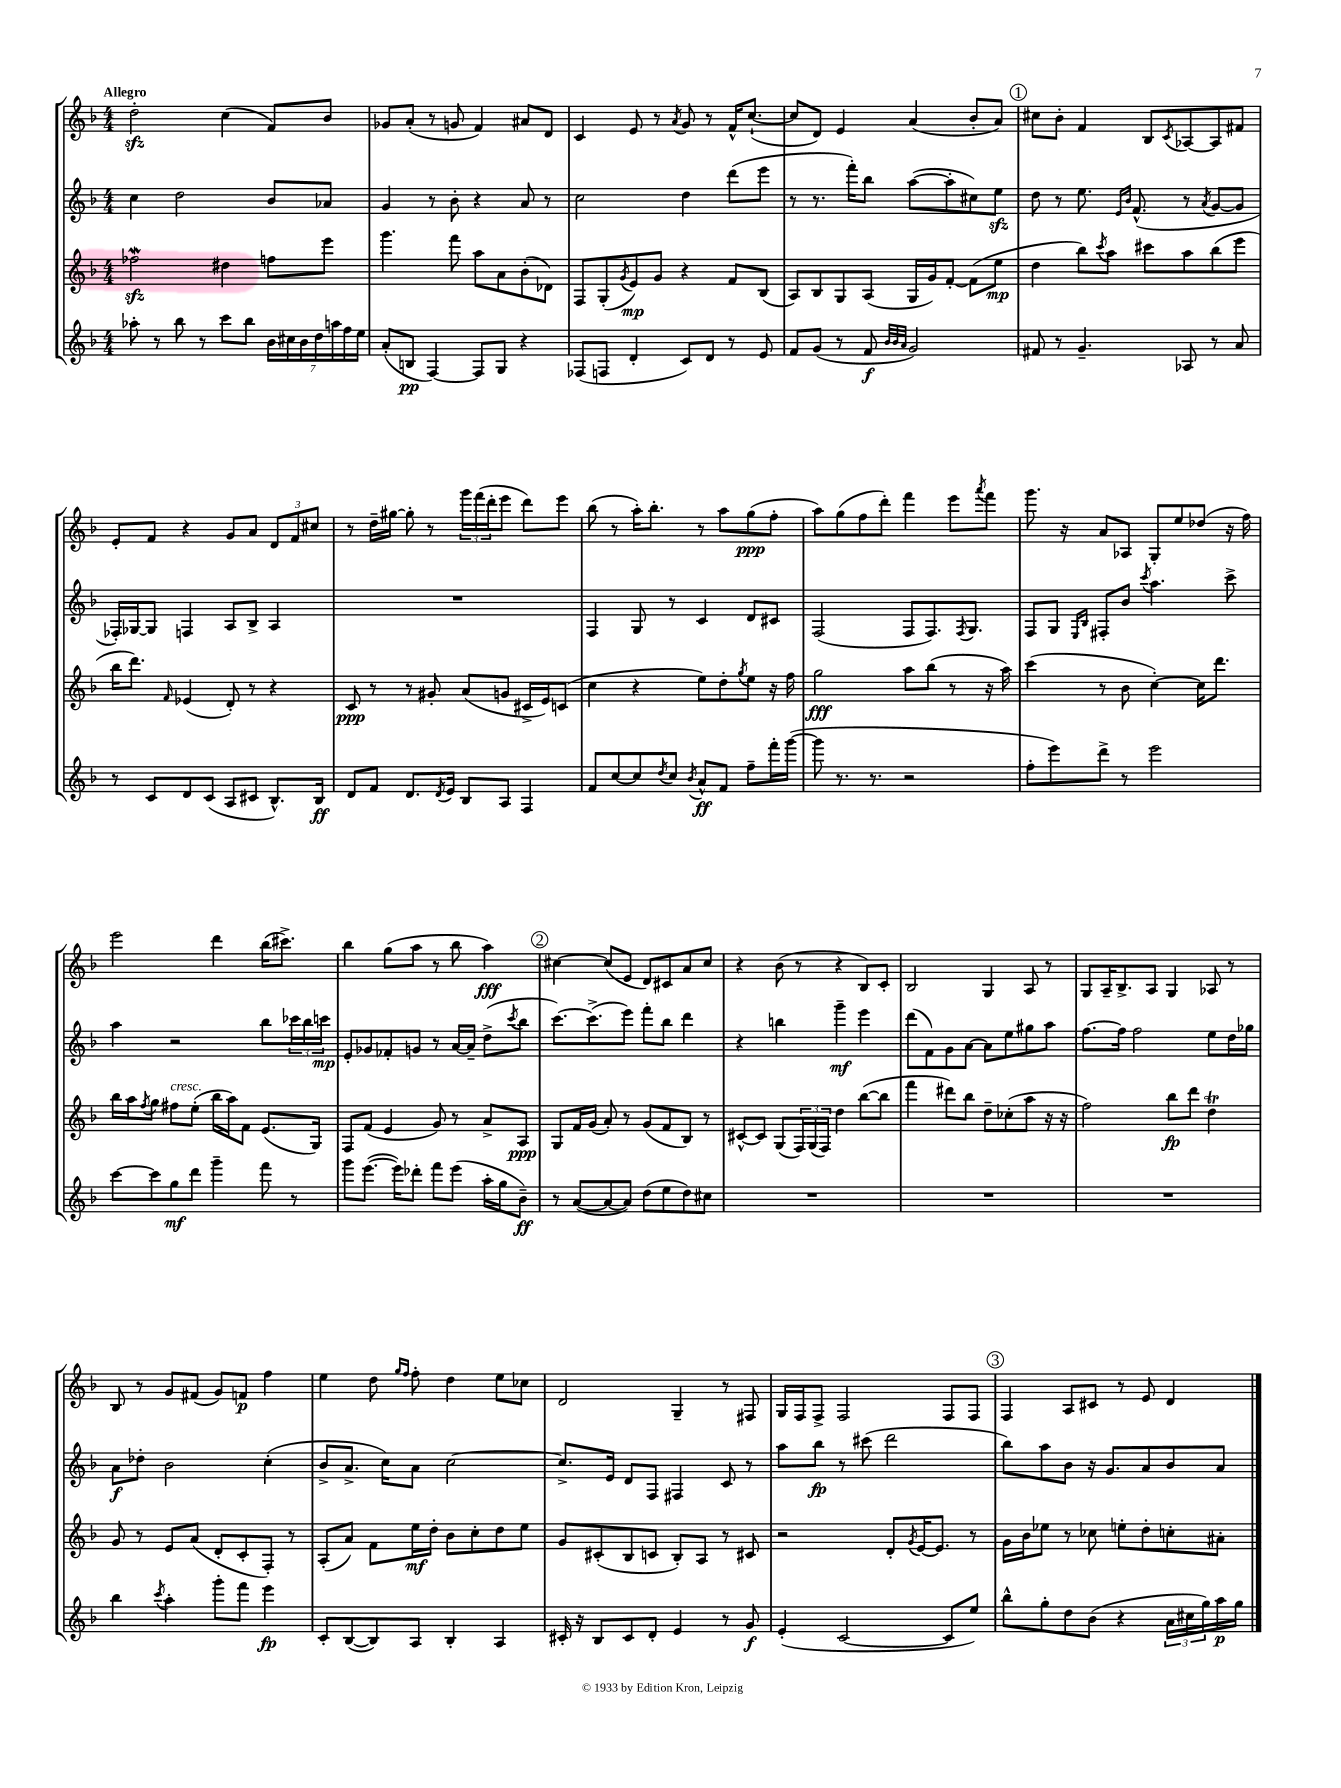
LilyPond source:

<<
\new StaffGroup <<
\new Staff = "s0" {
    \clef treble \key f \major \numericTimeSignature \time 4/4 \tempo "Allegro"
    d''2-.\sfz c''4( f'8) bes'8 |
    ges'8 a'8-.( r8 g'8 f'4) ais'8 d'8 |
    c'4 e'8 r8 \acciaccatura { a'8 } g'8 r8 f'16-^ c''8.~-!( |
    c''8 d'8) e'4 a'4( bes'8-. a'8) |
    \mark \markup { \circle "1" } cis''8 bes'8-. f'4 bes8 \acciaccatura { c'8 } aes8~ aes8 fis'8 |
    e'8-. f'8 r4 g'8 a'8 \tuplet 3/2 { d'8 f'8 cis''8 } |
    r8 d''16-- gis''16~ gis''8-. r8 \tuplet 3/2 { g'''16 f'''16( d'''16-. } e'''8 d'''8) e'''8 |
    bes''8( r8 a''16-.) bes''8.-. r8 a''8 g''8\ppp( f''8-. |
    a''8) g''8( f''8 d'''8-.) f'''4 e'''8 \acciaccatura { a'''8 } f'''8 |
    g'''8. r16 a'8 aes8 g8-. e''8 des''8( r16 f''16) |
    e'''2 d'''4 bes''16( cis'''8.->) |
    bes''4 g''8( a''8 r8 bes''8 a''4\fff) |
    \mark \markup { \circle "2" } cis''4~ cis''8( e'8 d'8) cis'8 a'8 cis''8 |
    r4 bes'8( r8 r4 bes8) c'8-. |
    bes2 g4 a8 r8 |
    g8 a16-- bes8.-> a8 g4 aes8 r8 |
    bes8 r8 g'8 fis'8( g'8) f'8\p f''4 |
    e''4 d''8 \grace { g''16 f''16 } f''8-. d''4 e''8 ces''8 |
    d'2 g4-- r8 fis8 |
    g16 f16 f8-> f2 f8 f8 |
    \mark \markup { \circle "3" } f4 a8 cis'8 r8 e'8 d'4 \bar "|." |
}
\new Staff = "s1" {
    \clef treble \key f \major \numericTimeSignature \time 4/4
    c''4 d''2 bes'8 aes'8 |
    g'4 r8 bes'8-. r4 a'8 r8 |
    c''2 d''4 d'''8( e'''8 |
    r8 r8. f'''16-.) bes''8 a''8~( a''8-. cis''8) e''8\sfz |
    \mark \markup { \circle "1" } d''8 r8 e''8. \grace { e'16 bes'16 } f'8.-^( r8 \acciaccatura { a'8 } g'8~ g'8 |
    fes16-.) ges16~ ges8 f4 a8 bes8-> a4 |
    R1 |
    f4 g8 r8 c'4 d'8 cis'8 |
    f2( f8 f8.) \acciaccatura { f8 } g8. |
    f8 g8 \grace { e16 bes16 } fis8-. bes'8 \acciaccatura { c'''8 } a''4. c'''8-> |
    a''4 r2 bes''8 \tuplet 3/2 { ces'''16 bes''16 c'''16\mp } |
    e'8-. ges'8 fes'8-. g'8 r8 a'16~ a'16-- d''8->( \acciaccatura { c'''8 } bes''8 |
    \mark \markup { \circle "2" } c'''8.~) c'''8.->( e'''8) f'''8-. bes''8 d'''4 |
    r4 b''4 g'''4--\mf e'''4 |
    d'''8( f'8) g'8 a'8~ a'8 e''8 gis''8 a''8 |
    f''8.~ f''16 f''2 e''8 d''16 ges''16 |
    a'8\f des''8-. bes'2 c''4-.( |
    bes'8-> a'8.-> c''16) a'8 c''2~ |
    c''8.-> e'16 d'8 f8 fis4 c'8 r8 |
    a''8 bes''8\fp r8 cis'''8( d'''2 |
    \mark \markup { \circle "3" } bes''8) a''8 bes'8 r16 g'8. a'8 bes'8 a'8 \bar "|." |
}
\new Staff = "s2" {
    \clef treble \key f \major \numericTimeSignature \time 4/4
    fes''2\mordent\sfz dis''4 f''8 e'''8 |
    g'''4. f'''8 a''8 a'8 bes'8-.( des'8) |
    f8 g8-.( \acciaccatura { g'8 } e'8\mp) g'8 r4 f'8 bes8( |
    a8) bes8 g8 a8( g16 g'16) f'8~-. f'8( e''8\mp |
    \mark \markup { \circle "1" } d''4 bes''8) \acciaccatura { c'''8 } a''8 cis'''8 a''8 bes''8( e'''8 |
    bes''16 d'''8.) \grace { f'16 } ees'4( d'8-.) r8 r4 |
    c'8\ppp r8 r8 gis'8-. a'8( g'8 cis'16-> e'16) c'8( |
    c''4 r4 e''8) d''8-. \acciaccatura { g''8 } e''8 r16 f''16 |
    g''2\fff a''8 bes''8( r8 r16 a''16) |
    c'''4( r8 bes'8 c''4~-.) c''16 d'''8. |
    bes''16 a''16 \acciaccatura { f''8 } g''8 fis''8^\markup { \italic "cresc." } e''8-.( bes''16 a''16) f'8 e'8.( g16) |
    f8 f'8( e'4 g'8) r8 a'8-> a8\ppp |
    \mark \markup { \circle "2" } g8 f'16 g'16( a'8-.) r8 g'8( f'8 bes8) r8 |
    cis'8~-^ cis'8 g8( \tuplet 3/2 { f16) g16( f16) } d''4 bes''8~( bes''8 |
    f'''4 dis'''8) bes''8 d''8-- ces''8-.( a''8 r16 r16 |
    f''2) bes''8\fp d'''8 d''4\trill |
    g'8 r8 e'8 a'8( d'8-. c'8-. f8-.) r8 |
    a8-.( a'8) f'8 e''16\mf d''16-. bes'8 c''8-. d''8 e''8 |
    g'8 cis'8-.( bes8 c'8 bes8-.) a8 r8 cis'8 |
    r2 d'8-. \acciaccatura { g'8 } e'16~ e'8. r8 |
    \mark \markup { \circle "3" } g'16 bes'16 ees''8 r8 ces''8 e''8-. d''8-. c''8-. ais'8-. \bar "|." |
}
\new Staff = "s3" {
    \clef treble \key f \major \numericTimeSignature \time 4/4
    aes''8-. r8 bes''8 r8 c'''8 bes''8 \tuplet 7/4 { bes'16 cis''16 bes'16 d''16 a''16 f''16 e''16 } |
    a'8-.( b8\pp f4~) f8 g8 r4 |
    fes8( f8 d'4-. c'8) d'8 r8 e'8 |
    f'8 g'8( r8 f'8\f \grace { bes'32 bes'32 a'32 } g'2) |
    \mark \markup { \circle "1" } fis'8 r8 g'4.-- aes8 r8 a'8 |
    r8 c'8 d'8 c'8( a8 cis'8 bes8.-^) bes16\ff |
    d'8 f'8 d'8. \acciaccatura { d'8 } e'16 bes8 a8 f4 |
    f'8 c''8~ c''8 \acciaccatura { d''8 } c''8 \acciaccatura { bes'8 } a'8-^\ff f'8 f''8-- f'''16-. g'''16~( |
    g'''8 r8. r8. r2 |
    f''8-. e'''8) d'''8-> r8 e'''2 |
    c'''8~ c'''8 g''8\mf d'''8 g'''4-- f'''8 r8 |
    g'''8 e'''8.~( e'''16) des'''8-. f'''8 e'''8( a''16-. g''16 bes'8--\ff) |
    \mark \markup { \circle "2" } r8 a'8~( a'8~ a'8) d''8( e''8 d''8) cis''8 |
    R1 |
    R1 |
    R1 |
    bes''4 \acciaccatura { c'''8 } a''4-. g'''8-. f'''8 e'''4\fp |
    c'8-. bes8~( bes8) a8 bes4-. a4 |
    cis'16-. r16 bes8 cis'8 d'8-. e'4 r8 g'8\f |
    e'4-.( c'2~ c'8 e''8) |
    \mark \markup { \circle "3" } bes''8-^ g''8-. d''8 bes'8( r4 \tuplet 3/2 { a'16 cis''16 g''16) } a''16\p g''16 \bar "|." |
}
>>
>>
\layout { \context { \Score \remove "Bar_number_engraver" } }
